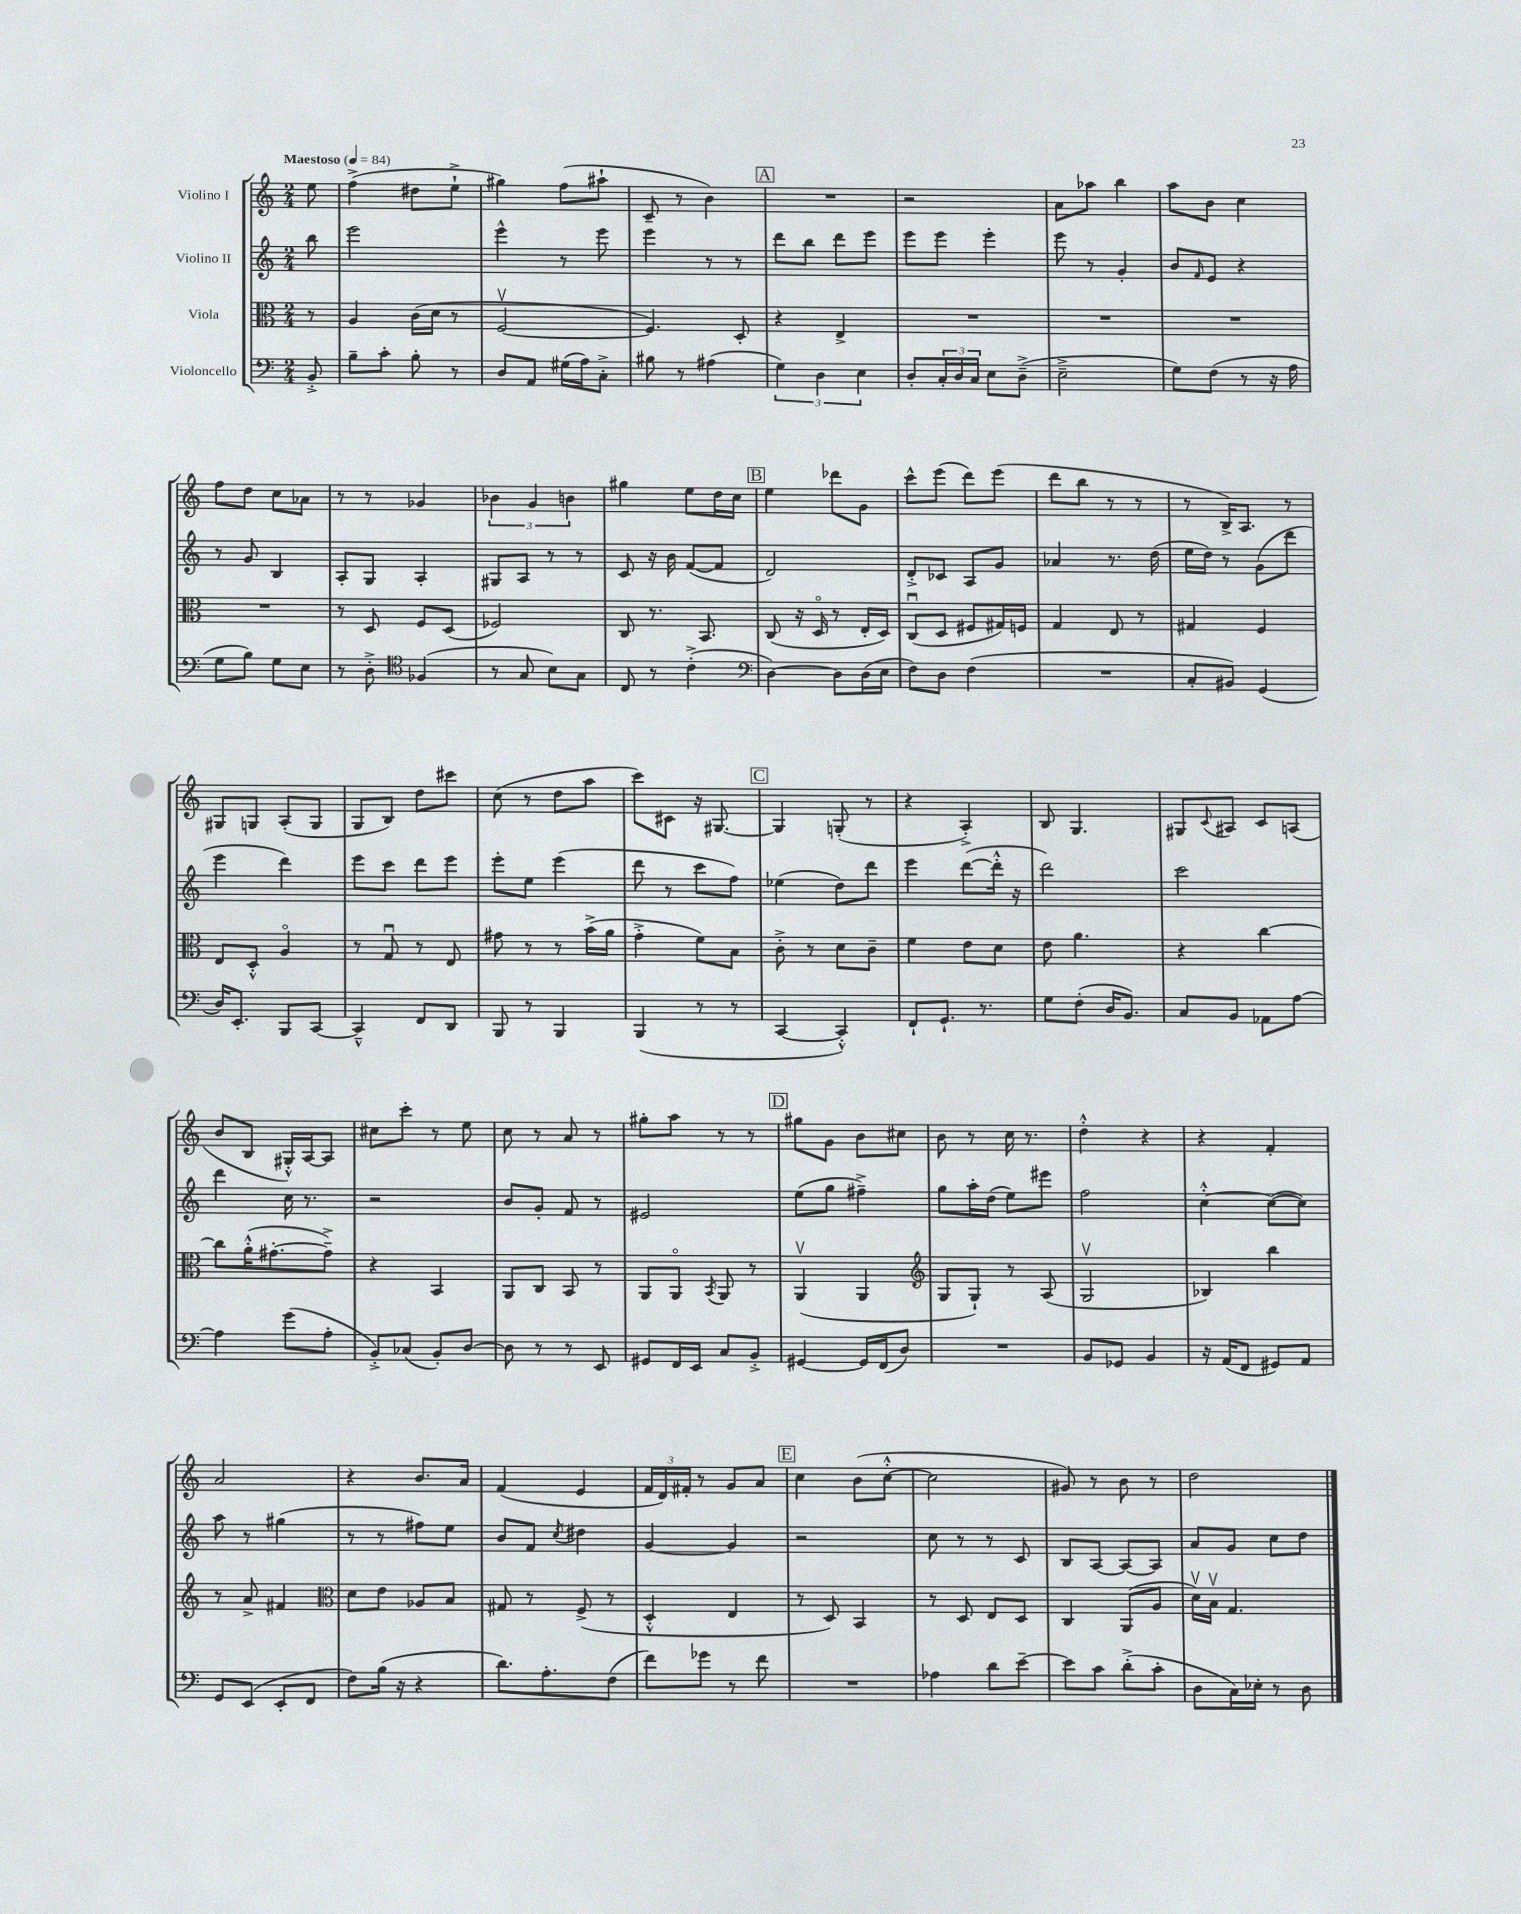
<<
\new StaffGroup <<
\new Staff = "s0" \with { instrumentName = "Violino I" } {
    \clef treble \key c \major \numericTimeSignature \time 2/4 \partial 8 \tempo "Maestoso" 4 = 84
    e''8 |
    f''4->( dis''8 e''8-!-> |
    gis''4) f''8( ais''8-! |
    c'8-- r8 b'4) |
    \mark \markup { \box "A" } R2 |
    r2 |
    a'8 aes''8 b''4 |
    a''8 b'8 c''4 |
    f''8 d''8 c''8 aes'8 |
    r8 r8 ges'4 |
    \tuplet 3/2 { bes'4 g'4 b'4 } |
    gis''4 e''8 d''16 c''16 |
    \mark \markup { \box "B" } e''4 des'''8 g'8 |
    c'''8-^ e'''8( d'''8) e'''8( |
    d'''8 b''8 r8 r8 |
    r8 b16->) a8. r8 |
    gis8 g8 a8-.( g8 |
    g8 b8) d''8 cis'''8 |
    c''8( r8 d''8 a''8 |
    c'''8) cis'8 r16 gis8.~ |
    \mark \markup { \box "C" } gis4 g8-.( r8 |
    r4 a4-.->) |
    b8 g4. |
    gis8 \appoggiatura { c'8 } ais8 c'8 a8( |
    b'8 b8 gis16-.-^) a16~ a8 |
    cis''8 c'''8-. r8 e''8 |
    c''8 r8 a'8 r8 |
    gis''8-. a''8 r8 r8 |
    \mark \markup { \box "D" } gis''8 g'8 b'8 cis''8 |
    b'8 r8 c''16 r8. |
    d''4-.-^ r4 |
    r4 f'4-. |
    a'2 |
    r4 b'8. a'16 |
    f'4( e'4 |
    \tuplet 3/2 { f'16 d'16) fis'16-. } r8 g'8 a'8 |
    \mark \markup { \box "E" } c''4 b'8( c''8~-.-^ |
    c''2 |
    gis'8) r8 b'8 r8 |
    d''2 \bar "|." |
}
\new Staff = "s1" \with { instrumentName = "Violino II" } {
    \clef treble \key c \major \numericTimeSignature \time 2/4 \partial 8
    b''8 |
    e'''2 |
    e'''4-^ r8 e'''8 |
    e'''4 r8 r8 |
    \mark \markup { \box "A" } d'''8 b''8 d'''8 e'''8 |
    e'''8 e'''8 e'''4-. |
    e'''8 r8 g'4-. |
    b'8 \grace { f'16 } e'8 r4 |
    r8 g'8 b4 |
    a8-. g8 a4-. |
    gis8 a8 r8 r8 |
    c'8 r16 b'16 f'8~( f'8 |
    \mark \markup { \box "B" } d'2) |
    d'8-.-> ces'8 a8 g'8 |
    aes'4 r8. d''16( |
    e''16 d''16) r8 g'8( d'''8 |
    e'''4 d'''4) |
    e'''8 c'''8 d'''8 e'''8 |
    e'''8-. e''8 e'''4( |
    d'''8 r8 c'''8 f''8) |
    \mark \markup { \box "C" } ees''4( d''8) d'''8 |
    e'''4 d'''8~( d'''16-.-^ r16 |
    d'''2) |
    c'''2 |
    d'''4 c''16 r8. |
    r2 |
    b'8 g'8-. f'8 r8 |
    eis'2 |
    \mark \markup { \box "D" } e''8( g''8 fis''4--->) |
    g''8 a''16-. d''16( e''8) eis'''8 |
    f''2 |
    c''4~-.-^ c''8~( c''8) |
    a''8 r8 gis''4( |
    r8 r8 fis''8) e''8 |
    b'8 f'8 \acciaccatura { c''8 } dis''4 |
    g'4~ g'4 |
    \mark \markup { \box "E" } r2 |
    c''8 r8 r8 c'8 |
    b8 a8~ a8~ a8 |
    a'8 g'8 c''8 d''8 \bar "|." |
}
\new Staff = "s2" \with { instrumentName = "Viola" } {
    \clef alto \key c \major \numericTimeSignature \time 2/4 \partial 8
    r8 |
    a4 c'16( d'16 r8 |
    f2~\upbow |
    f4.) d8-. |
    \mark \markup { \box "A" } r4 e4-> |
    R2 |
    R2 |
    R2 |
    R2 |
    r8 d8 f8 d8( |
    fes2) |
    c8 r8. b,8. |
    \mark \markup { \box "B" } c8( r16 d16\flageolet r8 e16-. d16) |
    c8\downbow( d8 fis8 gis16) f16 |
    g4 e8 r8 |
    gis4 f4 |
    e8 d8-.-^ a4\flageolet |
    r8 g8\downbow r8 e8 |
    gis'8 r8 r8 b'16->( a'16 |
    g'4-.-> f'8) b8 |
    \mark \markup { \box "C" } c'8-.-> r8 d'8 c'8-- |
    f'4 e'8 d'8 |
    e'8 a'4. |
    r4 c''4~ |
    c''8 a'16-.-^( gis'8.~-. gis'8--->) |
    r4 b,4 |
    a,8 c8 b,8 r8 |
    a,8 a,8\flageolet \acciaccatura { b,8 } a,8 r8 |
    \mark \markup { \box "D" } a,4\upbow( a,4 |
    \clef treble g8 g8-!) r8 a8( |
    g2\upbow |
    bes4) b''4 |
    r8 a'8-> fis'4 |
    \clef alto d'8 e'8 aes8 b8 |
    gis8 r8 f8->( r8 |
    d4-.-^ e4 |
    \mark \markup { \box "E" } r8 d8) b,4 |
    r8 d8 e8 d8 |
    c4 a,8( a8 |
    d'16\upbow) b16\upbow g4. \bar "|." |
}
\new Staff = "s3" \with { instrumentName = "Violoncello" } {
    \clef bass \key c \major \numericTimeSignature \time 2/4 \partial 8
    b,8-.-> |
    b8-- c'8-. b8-. r8 |
    d8 a,8 gis16( a16) c8-.-> |
    bis8 r8 ais4( |
    \mark \markup { \box "A" } \tuplet 3/2 { g4) d4 e4 } |
    d8-. \tuplet 3/2 { c16-. d16 c16 } e8 d8--->( |
    e2---> |
    g8) f8( r8 r16 a16 |
    g8 b8) g8 e8 |
    r8 d8-.-> \clef tenor fes4( |
    r8 g8 b8) g8 |
    c8 r8 c'4-.->( |
    \mark \markup { \box "B" } \clef bass d4~) d8 d16( e16 |
    f8) d8 f4( |
    R2 |
    c8-. bis,8) g,4( |
    d16) e,8.-. b,,8 c,8~ |
    c,4---^ f,8 d,8 |
    b,,8 r8 b,,4 |
    b,,4( r8 r8 |
    \mark \markup { \box "C" } c,4~ c,4-.-^) |
    f,8-! g,8.-! r8. |
    g8 f8-.( d16 b,8.) |
    c8 b,8 aes,8 a8~ |
    a4 g'8( a8-. |
    b,8-.->) ces8( b,8-.) d8~ |
    d8 r8 r8 e,8 |
    gis,8 f,16 e,16 c8 b,8-.-> |
    \mark \markup { \box "D" } gis,4~ gis,16 f,16( d8) |
    R2 |
    b,8 ges,8 b,4 |
    r16 a,16( f,8 gis,8) a,8 |
    g,8 e,8( e,8-. f,8 |
    f8) b16( r16 r4 |
    d'8.) a8.-. f8( |
    f'8) ges'8 r8 f'8 |
    \mark \markup { \box "E" } R2 |
    aes4 d'8 e'8~-- |
    e'8 c'8 d'8-.->( c'8-. |
    d8 c16) ees16-. r8 d8 \bar "|." |
}
>>
>>
\layout { \context { \Score \remove "Bar_number_engraver" } }
